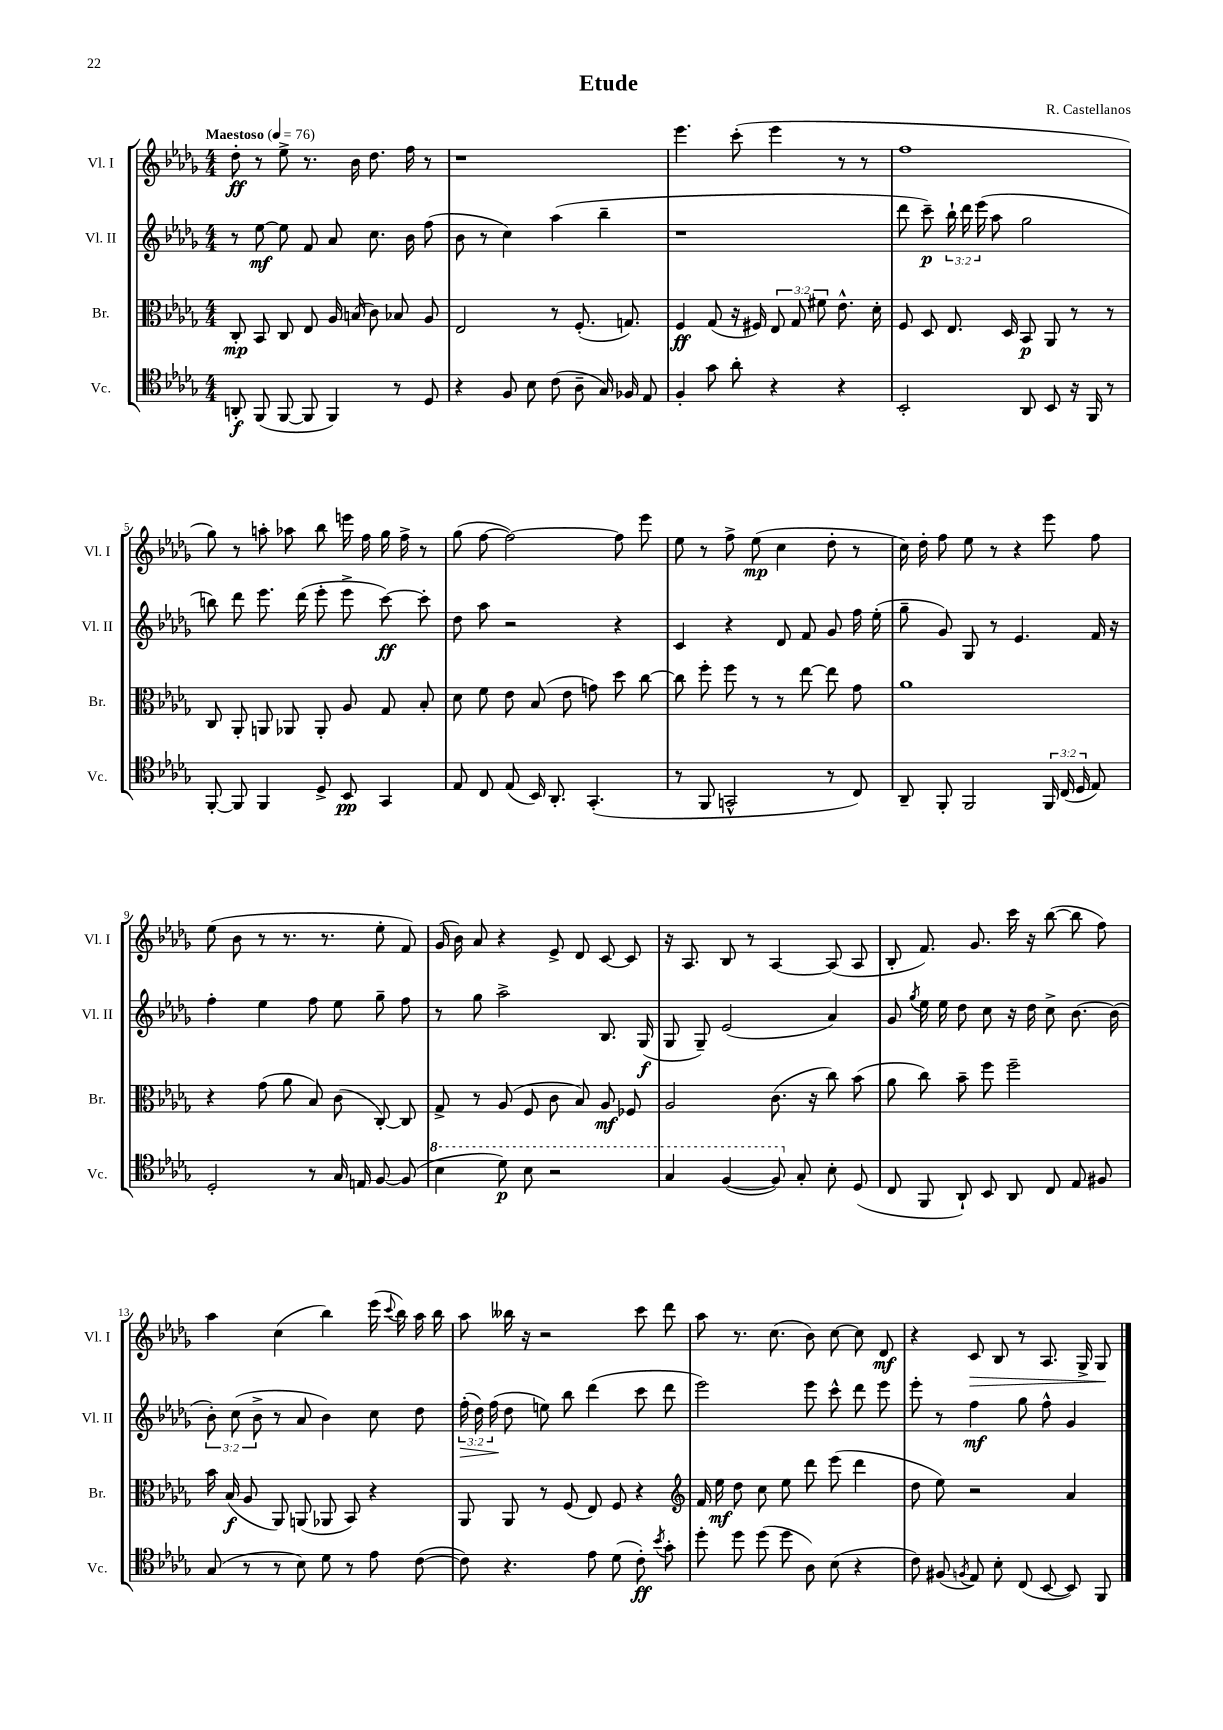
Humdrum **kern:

**kern	**kern	**kern	**kern
*staff4	*staff3	*staff2	*staff1
*clefC4	*clefC3	*clefG2	*clefG2
*k[b-e-a-d-g-]	*k[b-e-a-d-g-]	*k[b-e-a-d-g-]	*k[b-e-a-d-g-]
*M4/4	*M4/4	*M4/4	*M4/4
*MM76	*MM76	*MM76	*MM76
8AA'/	8C'/	8r	8dd-'\
(8FF/	8BB-/	[8ee-\	8r
[8FF/	8C/	8ee-\]	8ee-^\
8FF/]	8E-/	8f/	8.r
4FF/)	16A-/	8a-/	.
.	(16B/	.	16b-\
.	8c\)	8.cc\	8.dd-\
8r	8B-/	.	.
.	.	16b-\	16ff\
8D-/	8A-/	(8ff\	8r
=	=	=	=
4r	2E-/	8b-\	1r
.	.	8r	.
8F/	.	4cc\)	.
8B-\	.	.	.
(8c\	8r	(4aa-\	.
8A-~\	(8.F'/	.	.
16G-/)	.	4bb-~\	.
16F-/	8.G/)	.	.
8E-/	.	.	.
=	=	=	=
4F'/	4F/	1r	4.eee-\
8g-\	(8G-/	.	.
8a-'\	16r	.	(8ccc'\
.	16F#/)	.	.
4r	12E-/	.	4eee-\
.	12G-/	.	.
.	12f#\	.	.
4r	8.e-^^\	.	8r
.	.	.	8r
.	16d-'\	.	.
=	=	=	=
2BB-'/	8F/	8ddd-\	1ff
.	8D-/	8ccc~\)	.
.	8.E-/	24bb-`\	.
.	.	24ddd-\	.
.	.	(24eee-\	.
.	.	8aa-\	.
.	16D-/	.	.
8AA-/	8BB-/	2gg-\	.
8BB-/	8AA-/	.	.
16r	8r	.	.
16FF/	.	.	.
8r	8r	.	.
=	=	=	=
[8FF'/	8C/	8bb\)	8gg-\)
8FF/]	8AA-'/	8ddd-\	8r
4FF/	8AA/	8.eee-\	8aa'\
.	8AA-/	.	8aa-\
.	.	(16ddd-\	.
8D-^/	8AA-'/	8eee-'\	8bb-\
8BB-/	8A-/	8eee-^\	16eee\
.	.	.	16ff\
4GG-/	8G-/	[8ccc\)	16gg-\
.	.	.	16ff^\
.	8B-'/	8ccc'\]	8r
=	=	=	=
8E-/	8d-\	8dd-\	(8gg-\
8C/	8f\	8aa-\	[8ff\
(8E-/	8e-\	2r	2ff\_)
16BB-/)	(8B-/	.	.
8.AA-'/	.	.	.
.	8e-\	.	.
(4.GG-'/	8g\)	.	.
.	8dd-\	4r	8ff\]
.	[8cc\	.	8eee-\
=	=	=	=
8r	8cc\]	4c/	8ee-\
8FF/	8ff'\	.	8r
2GG^^/	8ff\	4r	8ff^\
.	8r	.	(8ee-\
.	8r	8d-/	4cc\
.	[8ee-\	8f/	.
8r	8ee-\]	8g-/	8dd-'\
8C/)	8g-\	16ff\	8r
.	.	(16ee-'\	.
=	=	=	=
8AA-~/	1a-	8gg-~\	16cc\)
.	.	.	16dd-'\
8FF'/	.	8g-/)	8ff\
2FF/	.	8G-/	8ee-\
.	.	8r	8r
.	.	4.e-/	4r
24FF/	.	.	8eee-\
(24C/	.	.	.
24D-/	.	.	.
8E-/)	.	16f/	8ff\
.	.	16r	.
=	=	=	=
2D-'/	4r	4ff'\	(8ee-\
.	.	.	8b-\
.	(8g-\	4ee-\	8r
.	8a-\	.	8.r
8r	8B-/)	8ff\	.
.	.	.	8.r
16G-/	(8c\	8ee-\	.
16E/	.	.	.
[8F/	[8C'/)	8gg-~\	8ee-'\
(8F/]	8C/]	8ff\	8f/)
=	=	=	=
4b-\	8G-^/	8r	(16g-/
.	.	.	16b-\)
.	8r	8gg-\	8a-/
8dd-\)	(8A-/	2aa-^\	4r
8b-\	8F/	.	.
2r	8c\	.	8e-^/
.	8B-/)	.	8d-/
.	8A-/	8.B-/	[8c/
.	8F-/	.	8c/]
.	.	(16G-/	.
=	=	=	=
4g-/	2A-/	8G-/	16r
.	.	.	8.A-/
.	.	8G-~/)	.
([4f/	.	(2e-/	8B-/
.	.	.	8r
8f/])	(8.c\	.	[4A-/
8G-'/	.	.	.
.	16r	.	.
8B-'\	8cc\)	4a-/)	(8A-/]
(8D-/	(8b-\	.	8A-/
=	=	=	=
8C/	8a-\	8g-/	8B-'/
.	.	8qgg-/	.
8FF/	8cc\)	16ee-\	8.f/)
.	.	16ee-\	.
8AA-`/)	8b-~\	8dd-\	.
.	.	.	8.g-/
8BB-/	8ff\	8cc\	.
8AA-/	2ff~\	16r	16ccc\
.	.	16dd-\	16r
8C/	.	8cc^\	([8bb-\
8E-/	.	[8.b-\	8bb-\]
8F#/	.	.	8ff\)
.	.	(16b-\]	.
=	=	=	=
(8G-/	16b-\	12b-'\)	4aa-\
.	(16B-/	.	.
.	.	(12cc\	.
8r	8A-/	.	.
.	.	12b-^\	.
8r	8AA-/)	8r	(4cc\
8B-\)	(8AA/	8a-/	.
8d-\	8AA-/	4b-\)	4bb-\)
8r	8BB-/)	.	.
8e-\	4r	8cc\	(16eee-\
.	.	.	8qqccc/
.	.	.	16bb-\)
([8c\	.	8dd-\	16aa-\
.	.	.	16bb-\
=	=	=	=
8c\])	8AA-/	(24ff'\	8aa-\
.	.	24dd-\)	.
.	.	(24ff\	.
4.r	8AA-/	8dd-\	16bb--\
.	.	.	16r
.	8r	8ee\)	2r
.	(8F/	8bb-\	.
8e-\	8E-/)	(4ddd-\	.
(8d-\	8F/	.	.
8c'\)	4r	8ccc\	8ccc\
8qb-/	.	.	.
8g-'\	.	8ddd-\	8ddd-\
=	=	=	=
*	*clefG2	*	*
8dd-'\	16f/	2eee-\)	8aa-\
.	16ee-\	.	.
8dd-\	8dd-\	.	8.r
(8dd-\	8cc\	.	.
.	.	.	(8.cc\
8dd-\	8ee-\	.	.
8A-\)	8ddd-\	8eee-\	8b-\)
(8B-\	(8eee-\	8ccc^^\	[8cc\
4r	4ddd-\	8ddd-\	8cc\]
.	.	8eee-\	8d-/
=	=	=	=
8c\)	8dd-\	8eee-'\	4r
(8F#/	8ee-\)	8r	.
8qF/	.	.	.
8E-/)	2r	4ff\	8c/
8B-'\	.	.	8B-/
(8C/	.	8gg-\	8r
[8BB-/	.	8ff^^\	8.A-/
8BB-/])	4a-/	4g-/	.
.	.	.	16G-^/
8FF/	.	.	8G-/
==	==	==	==
*-	*-	*-	*-
